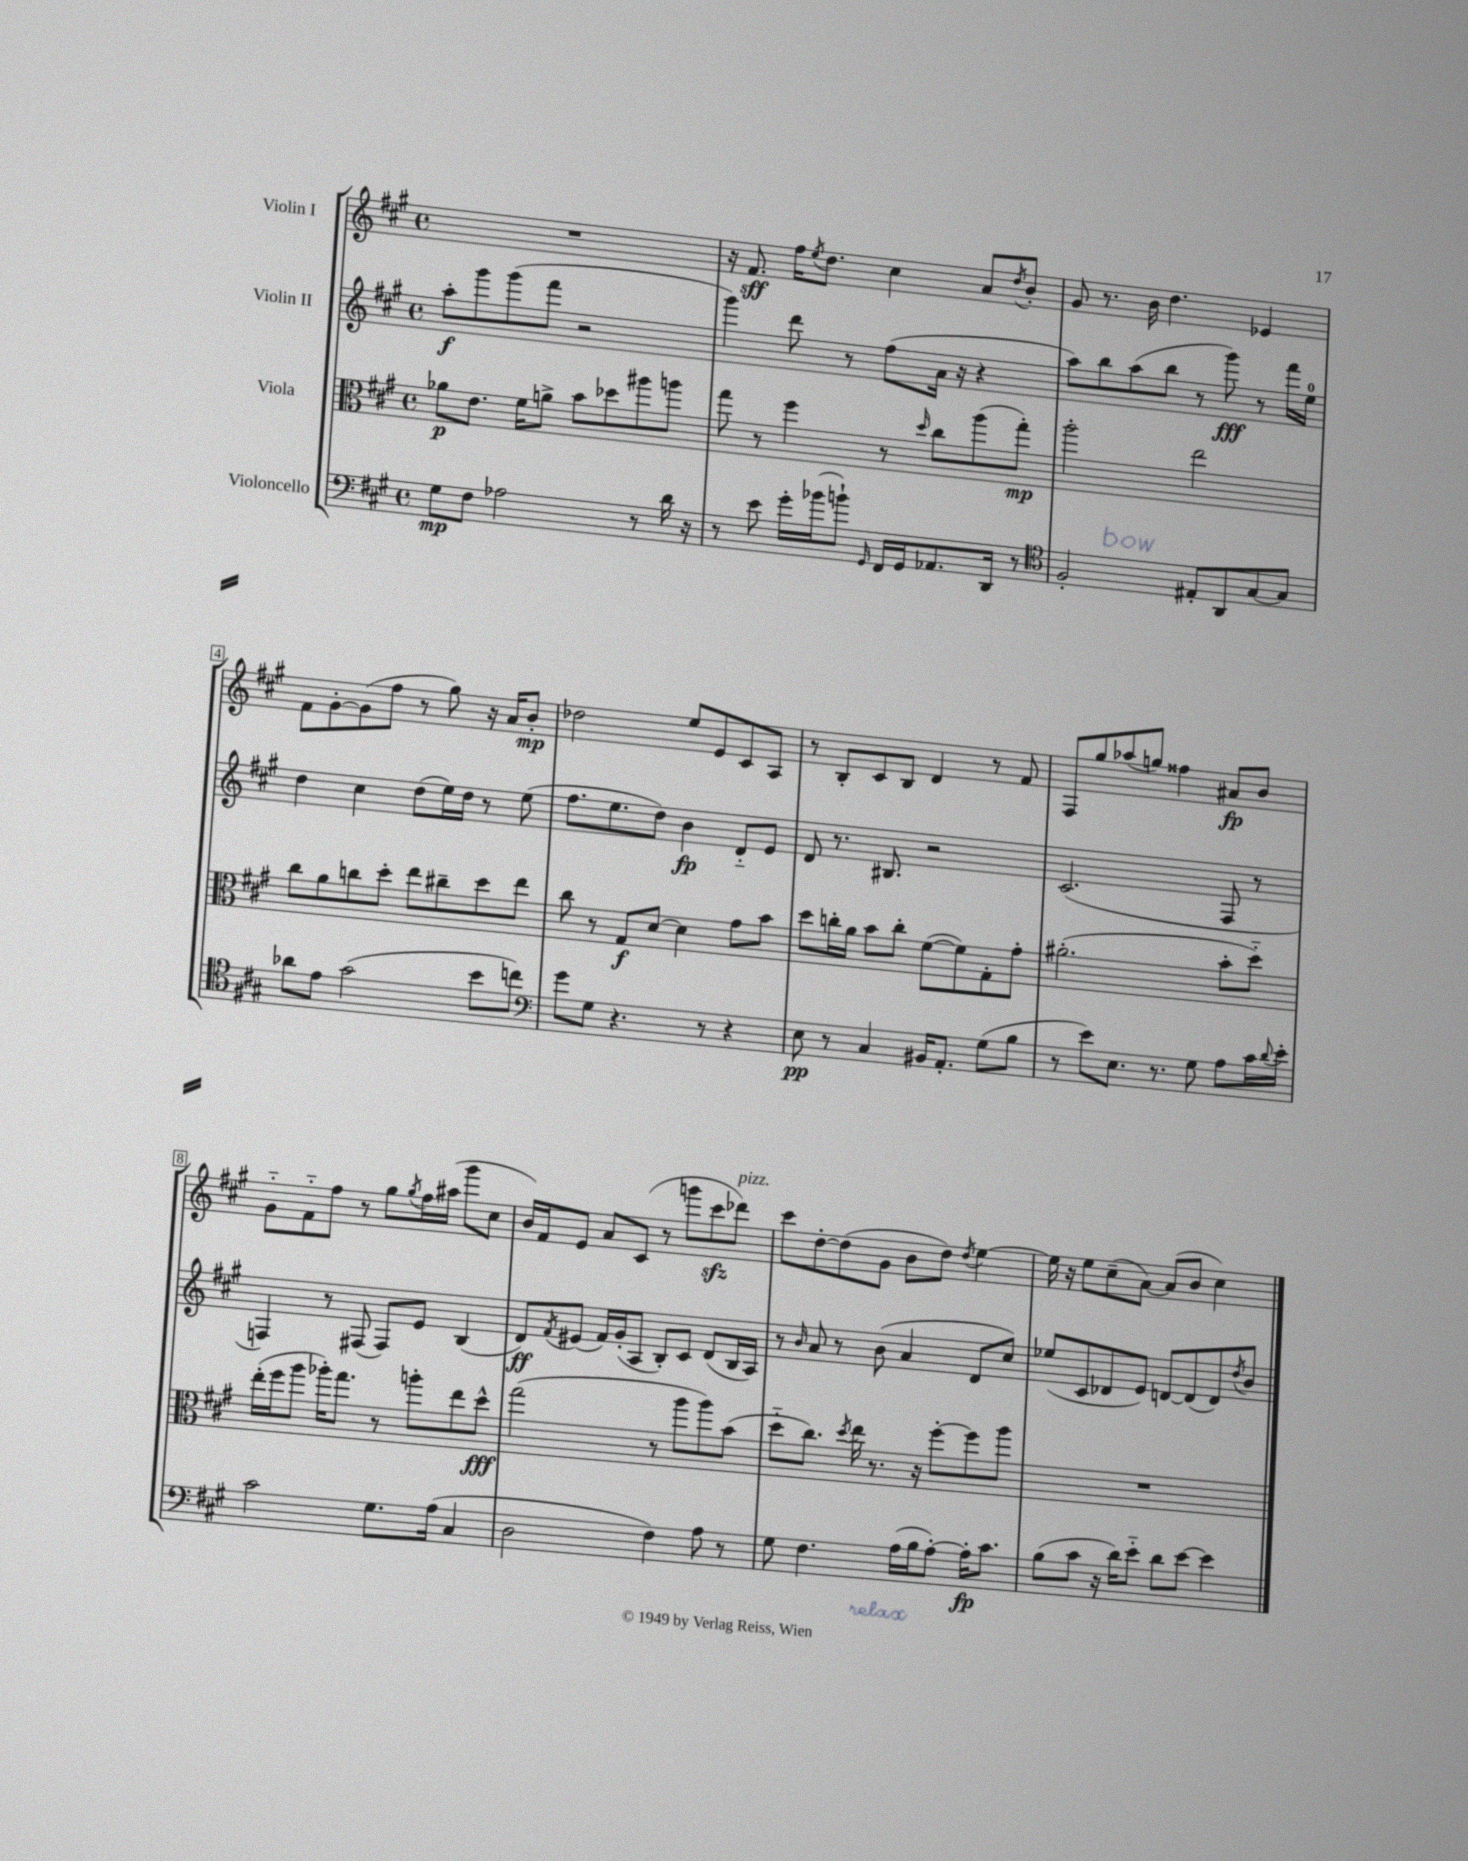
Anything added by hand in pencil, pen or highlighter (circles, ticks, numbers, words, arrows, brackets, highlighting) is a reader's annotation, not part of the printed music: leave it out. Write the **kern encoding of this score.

**kern	**kern	**kern	**kern
*staff4	*staff3	*staff2	*staff1
*clefF4	*clefC3	*clefG2	*clefG2
*k[f#c#g#]	*k[f#c#g#]	*k[f#c#g#]	*k[f#c#g#]
*M4/4	*M4/4	*M4/4	*M4/4
*met(c)	*met(c)	*met(c)	*met(c)
8G#	8a-	8aa'	1r
8F#	8.e	8ggg#	.
2A-	.	(8ggg#	.
.	16f#	.	.
.	8a^	8fff#	.
.	8b	2r	.
.	8dd-	.	.
8r	8aa#	.	.
16d	8aa	.	.
16r	.	.	.
=	=	=	=
8r	8gg#	4ggg#)	16r
.	.	.	8.f#
8e	8r	.	.
16g#'	4ff#	8ddd	16ff#
.	.	.	8qee
(16b-	.	.	8.dd
8b`)	.	8r	.
16qqGG#	.	.	.
16FF#	8r	(8ff#	4cc#
16GG#	.	.	.
.	16qqdd	.	.
8.AA-	8cc#	16a	.
.	.	16r	.
.	(8aa	4r	8a
16DD	.	.	.
.	.	.	8qdd
8r	8gg#')	.	8b'
=	=	=	=
*clefC4	*	*	*
2F#'	2aa'	8aa)	8g#
.	.	8bb	8.r
.	.	(8aa	.
.	.	.	16b
.	.	8bb	4.dd
8E#'	2ee	8r	.
8AA	.	8ggg#)	.
[8G#	.	8r	4e-
8G#]	.	16fff#	.
.	.	16ee	.
=	=	=	=
8a-	8cc#	4dd	8f#
8e	8a	.	[8g#'
(2g#	8cc	4cc#	(8g#]
.	8dd'	.	8ff#
.	8ee	(8dd	8r
.	8cc#~	16ee)	8gg#)
.	.	16dd	.
8b	8dd	8r	16r
.	.	.	16a
8cc)	8ee	(8ee	8b'
=	=	=	=
*clefF4	*	*	*
8g#	8cc#	8.ff#	2dd-
8G#	8r	.	.
.	.	8.ee	.
4.r	8G#	.	.
.	[8d	8dd)	.
.	4d]	4b	8ee
8r	.	.	8e
4r	8g#	8d'~	8c#
.	8b	8e	8A
=	=	=	=
8E	8dd	8d	8r
8r	16cc'	8.r	8B'
.	16a	.	.
4C#	8b	.	8c#
.	.	8.B#	.
.	8cc'	.	8B
16BB#	([8f#	2r	4d
8.AA'	.	.	.
.	8f#])	.	.
(8G#	8G#'	.	8r
8B	8g#'	.	8f#
=	=	=	=
8r	(2.a#'	(2.c#	8F#
8e)	.	.	8gg#
8.E	.	.	(8aa-
.	.	.	8gg)
8.r	.	.	.
.	.	.	4ff##
8G#	.	.	.
8A	8b'	8F#	8a#
16c#	8dd'~)	8r	8b
8qqd	.	.	.
16e'	.	.	.
=	=	=	=
2c#	(16ee'	4F)	8g#'~
.	16ff#	.	.
.	8aa	.	8f#'~
.	16aa-')	8r	8ff#
.	8.gg#	.	.
.	.	(8F#	8r
8.G#	8r	8F#)	8gg#
.	.	.	8qgg#
.	8aa'	8e	16ff#
(16A	.	.	(16aa#
4C#	8ee	(4B	8ggg#
.	8dd^^	.	8cc#
=	=	=	=
2D	(2gg#	8d)	16b)
.	.	.	16f#
.	.	8qf#	.
.	.	(8e#	8e
.	.	16f#)	8a
.	.	(16g#'	.
.	.	8A	(8c#
4F#)	8r	8B')	8r
.	8aa	8c#	8ggg
8A	8aa)	(8d	8ccc#
8r	(8b	16B	8ddd-)
.	.	16A)	.
=	=	=	=
8G#	8dd'~	8r	8ccc#
.	.	16qqb	.
4.F#	8.cc#)	8a	[8dd'
.	.	8r	(8dd]
.	8qdd	.	.
.	16ee	.	.
.	8.r	(8b	8g#
(16A	.	4a	8b
16B	16r	.	.
[8A')	[8ff#'	.	8dd)
.	.	.	8qdd
16A']	8ff#]	8d	[4ee
8.c#	.	.	.
.	8aa	8cc#)	.
=	=	=	=
(8B	1r	(8ee-	16ee]
.	.	.	16r
8c#	.	8c#	8ee
16r	.	8d-	(8cc#~
16d)	.	.	.
8e'~	.	8e)	[8a)
8d	.	[8d	(8a]
[8e	.	(8d]	8b
4e]	.	8d)	4cc#)
.	.	8qdd	.
.	.	8b	.
==	==	==	==
*-	*-	*-	*-
